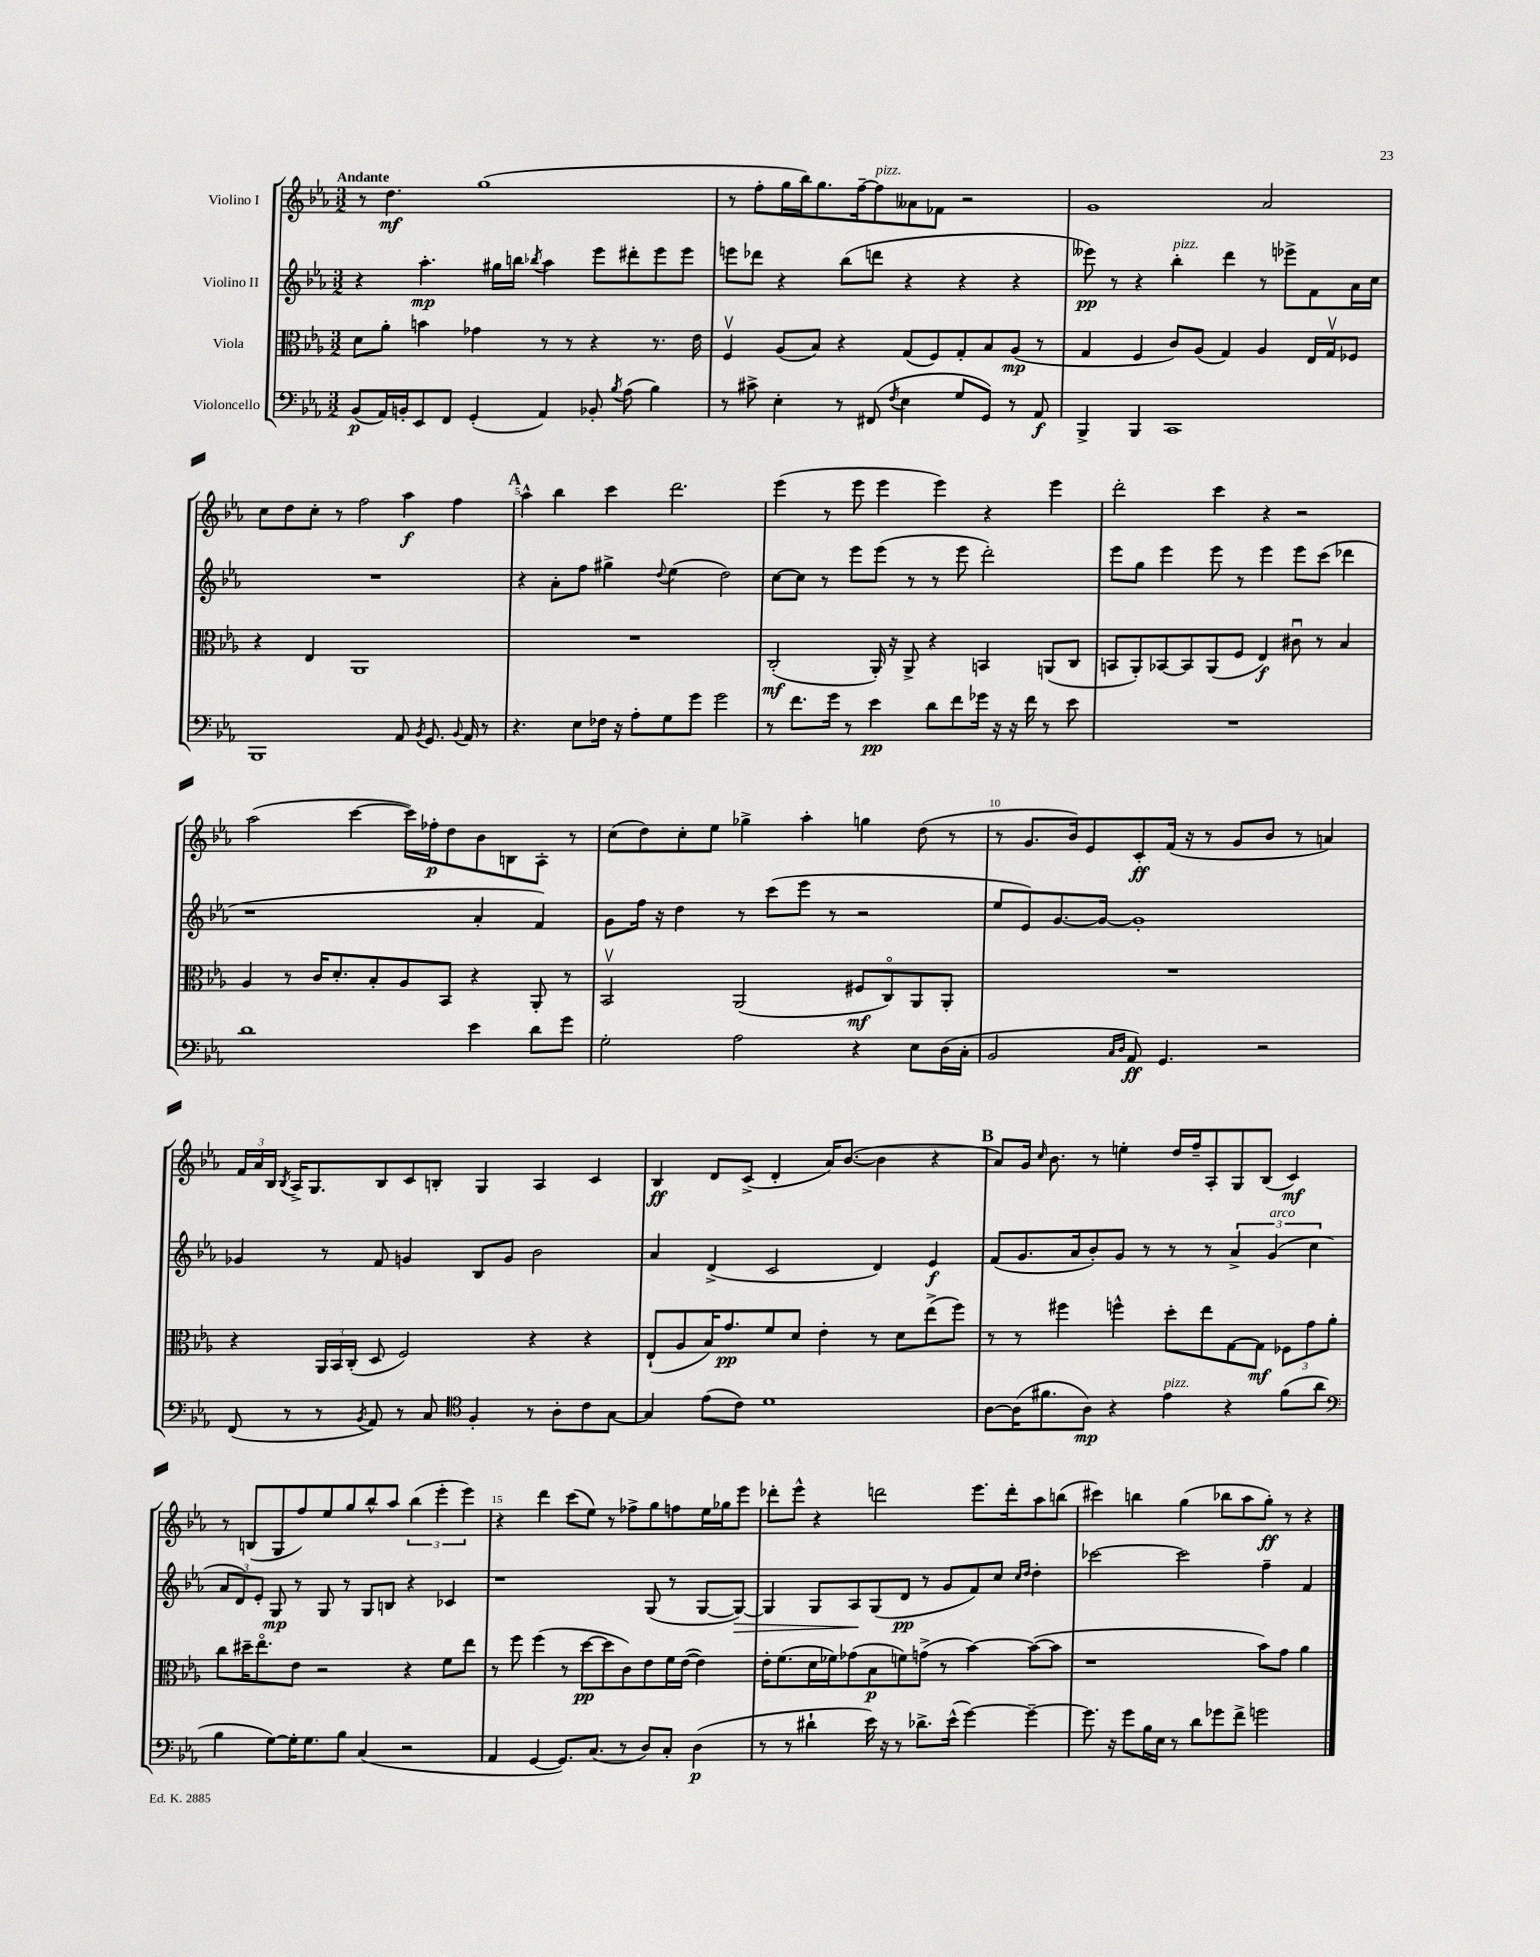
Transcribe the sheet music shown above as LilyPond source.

<<
\new StaffGroup <<
\new Staff = "s0" \with { instrumentName = "Violino I" } {
    \clef treble \key ees \major \numericTimeSignature \time 3/2 \tempo "Andante"
    \autoBeamOff r8 d''4.\mf g''1( |
    r8 f''8[-. g''16 bes''16) g''8. f''16~-- f''8^\markup { \italic "pizz." } aeses'8 fes'8] r2 |
    g'1 aes'2 |
    c''8[ d''8 c''8]-. r8 f''2 aes''4\f f''4 |
    \mark \markup { \bold "A" } aes''4-^ bes''4 c'''4 d'''2. |
    ees'''4( r8 ees'''8 ees'''4 ees'''4) r4 ees'''4 |
    d'''2-. c'''4 r4 r2 |
    aes''2( c'''4~ c'''16[) fes''16-.\p d''8 bes'8 b8 aes8]-. r8 |
    c''8[( d''8) c''8-. ees''8] ges''4-> aes''4-. g''4 d''8( r8 |
    r8 g'8.[ bes'16) ees'8 c'8-.\ff f'16]( r16 r8 g'8[ bes'8] r8 a'4) |
    \tuplet 3/2 { f'16[ aes'16 bes16] } \acciaccatura { bes8 } aes16[-> g8. bes8 c'8 b8]-. g4 aes4 c'4 |
    bes4\ff d'8[ c'8]->( d'4-. aes'16[) bes'8.]~( bes'4 r4 |
    \mark \markup { \bold "B" } aes'8[) g'16] \grace { c''16 } bes'8. r8 e''4-. d''16[ f''16-- aes8-. g8 bes8]( c'4\mf) |
    r8 b8[( g8 f''8) ees''8 g''8 bes''8-^ aes''8] \tuplet 3/2 { bes''4( ees'''4-. ees'''4) } |
    r4 d'''4 c'''8[( ees''8]) r8 fes''8[-> g''8 f''8 ees''16 ges''16 ees'''8] |
    des'''8[-. ees'''8]-^ r4 d'''2 ees'''8.[ d'''16-. aes''8 b''8]( |
    cis'''4) b''4 g''4( bes''8[ aes''8 g''8]-.\ff) r8 r4 \bar "|." |
}
\new Staff = "s1" \with { instrumentName = "Violino II" } {
    \clef treble \key ees \major \numericTimeSignature \time 3/2
    \autoBeamOff r4 aes''4.-.\mp gis''16[ b''16] \acciaccatura { bes''8 } aes''4 ees'''8[ dis'''8-. ees'''8 ees'''8] |
    e'''8[ des'''8] r4 bes''8[( d'''8] r4 r4 r4 |
    eeses'''8\pp) r8 r4 bes''4-.^\markup { \italic "pizz." } d'''4 r8 ees'''8[-> f'8 aes'16 c''16] |
    R1. |
    \mark \markup { \bold "A" } r4 aes'8[-. f''8] gis''4-> \appoggiatura { d''8 } ees''4( d''2) |
    c''8[~ c''8] r8 ees'''8[ ees'''8]( r8 r8 ees'''8 d'''2-.) |
    ees'''8[ g''8] ees'''4 ees'''8 r8 ees'''4 ees'''8[ c'''8]( des'''4 |
    r1 aes'4-. f'4) |
    g'8[ f''16] r16 d''4 r8 c'''8[( ees'''8] r8 r2 |
    ees''8[ ees'8) g'8.~ g'16]~ g'1-. |
    ges'4 r8 f'8 g'4 bes8[ g'8] bes'2 |
    aes'4 d'4->( c'2 d'4) ees'4\f |
    \mark \markup { \bold "B" } f'8[( g'8. aes'16 bes'8-.) g'8] r8 r8 r8 \tuplet 3/2 { aes'4-> g'4^\markup { \italic "arco" }( c''4 } |
    \tuplet 3/2 { aes'8[ d'8) ees'8]-. } g8\mp r8 g8 r8 g8[ b8] r4 ces'4 |
    r1 g8( r8 g8[~ g8]~\>) |
    g4 g8[ aes8\! g8( d'8]\pp r8 g'8[ f'8) c''8] \grace { c''16[ d''16] } d''4-. |
    ces'''2~ ces'''2 f''4-- f'4 \bar "|." |
}
\new Staff = "s2" \with { instrumentName = "Viola" } {
    \clef alto \key ees \major \numericTimeSignature \time 3/2
    \autoBeamOff d'8[ aes'8]-. b'4 ges'4 r8 r8 r4 r8. ees'16 |
    f4\upbow aes8[( bes8]) r4 g8[( f8) g8-. bes8 aes8]\mp( r8 |
    g4 f4 c'8[) aes8]( g4) aes4 ees16[ g16\upbow fes8] |
    r4 ees4 aes,1 |
    \mark \markup { \bold "A" } R1. |
    c2-.\mf( aes,16-.) r16 aes,8-> r4 b,4 a,8[( c8] |
    b,8[ aes,8-.) bes,8~ bes,8 aes,8( f8] ees4\f) cis'8\downbow r8 bes4 |
    aes4 r8 c'16[ d'8.-. bes8-. aes8 bes,8] r4 aes,8-. r8 |
    bes,2\upbow aes,2( fis8[\mf c8\flageolet) aes,8 aes,8]-. |
    R1. |
    r4 \tuplet 3/2 { aes,16[ bes,16 c16]-.( } d8 f2) r4 r4 |
    ees8[-!( aes8 bes16) g'8.\pp f'8 d'8] ees'4-. r8 d'8[ ees''8->( f''8]) |
    \mark \markup { \bold "B" } r8 r8 fis''4 f''4-^ d''8[-. ees''8 g8~ g8]\mf \tuplet 3/2 { fes8[ g'8 aes'8]-. } |
    c''8[ dis''16-- ees''8.\flageolet ees'8] r2 r4 f'8[ ees''8] |
    r8 f''8 f''4( r8 d''8[~\pp d''8 c'8) ees'8 f'16 ees'16]~( ees'4) |
    ees'16[-. f'8.( d'16 fes'16) ges'8( bes8\p f'8) g'8]->( r8 bes'4~) bes'8[~( bes'8] |
    r1 bes'8[) g'8] aes'4 \bar "|." |
}
\new Staff = "s3" \with { instrumentName = "Violoncello" } {
    \clef bass \key ees \major \numericTimeSignature \time 3/2
    \autoBeamOff bes,8[\p( aes,16) b,16-. ees,8 f,8] g,4-.( aes,4) bes,8-. \acciaccatura { bes8 } aes8( bes4) |
    r8 cis'8-> ees4-. r8 fis,8( \acciaccatura { f8 } ees4 g8[ g,8]) r8 aes,8\f |
    bes,,4-> bes,,4 c,1 |
    bes,,1 aes,8 \acciaccatura { bes,8 } g,8. \appoggiatura { bes,8 } aes,16 r8 |
    \mark \markup { \bold "A" } r4. ees8[ fes16] r16 aes8[-. g8 g'8] g'2 |
    r8 f'8.[ g'16] r8 ees'4\pp d'8[ f'8 ges'16] r16 r16 f'16 r8 ees'8 |
    R1. |
    d'1 ees'4 d'8[ g'8] |
    g2-. aes2 r4 ees8[ d16( c16]-. |
    bes,2 \grace { c16[ d16] } aes,8\ff) g,4. r2 |
    f,8( r8 r8 \acciaccatura { bes,8 } aes,8) r8 c8 \clef tenor f4-. r8 aes8[-. c'8 g8]~ |
    g4 ees'8[( c'8]) d'1 |
    \mark \markup { \bold "B" } aes8[~ aes16( fis'8. aes8]\mp) r4 ees'4^\markup { \italic "pizz." } r4 fis'8[( aes'8] |
    \clef bass bes4 g8[~) g16-. g8. bes8] c4( r2 |
    aes,4 g,4~ g,8.[) c8.]( r8 d8[) c8]-. d4\p( |
    r8 r8 dis'4-! ees'16) r16 r8 des'8.[-> ees'16]-^( g'4~) g'4~-- |
    g'8. r16 g'8[ bes16 ees16] r8 d'8[ ges'8 f'8]-> g'2 \bar "|." |
}
>>
>>
\layout { \context { \Score \override BarNumber.break-visibility = ##(#f #t #t) barNumberVisibility = #(every-nth-bar-number-visible 5) } }
